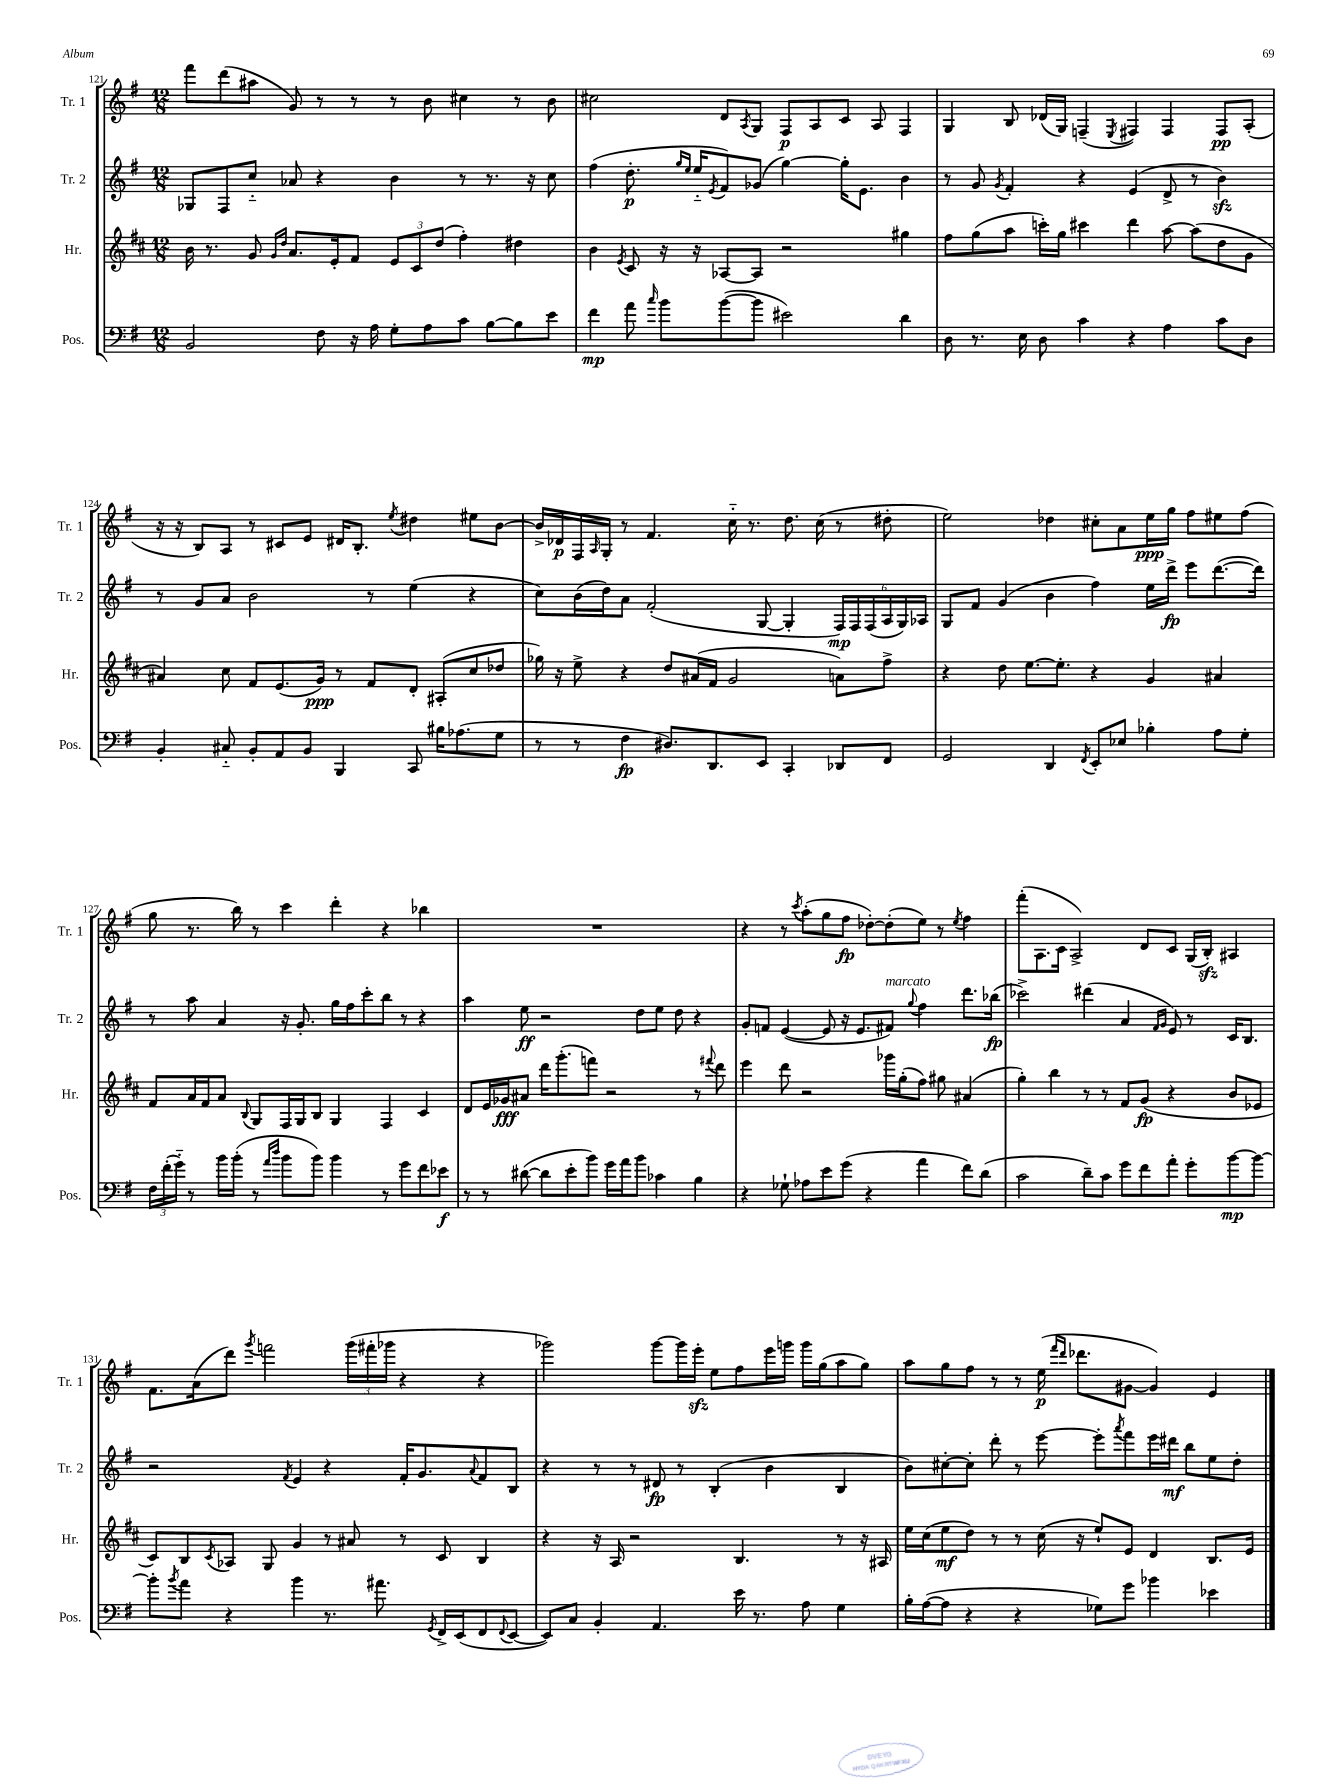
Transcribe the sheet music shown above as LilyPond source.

<<
\new StaffGroup <<
\new Staff = "s0" \with { instrumentName = "Tr. 1" shortInstrumentName = "Tr. 1" } {
    \clef treble \key g \major \numericTimeSignature \time 12/8
    fis'''8 d'''8( ais''8 g'8) r8 r8 r8 b'8 cis''4 r8 b'8 |
    cis''2 d'8 \acciaccatura { a8 } g8 fis8\p a8 c'8 a8 fis4 |
    g4 b8 des'16( g16) f4--( \acciaccatura { e8 } fis4) fis4 fis8\pp a8-.( |
    r16 r16 b8) a8 r8 cis'8 e'8 dis'16 b8.-. \acciaccatura { e''8 } dis''4 eis''8 b'8~ |
    b'16-> des'16\p fis16 \grace { a16 } g16-. r8 fis'4. c''16-_ r8. d''8. c''16( r8 dis''8-. |
    e''2) des''4 cis''8-. a'8 e''16\ppp g''16 fis''8 eis''8 fis''8( |
    g''8 r8. b''16) r8 c'''4 d'''4-. r4 bes''4 |
    R1. |
    r4 r8 \acciaccatura { c'''8 } a''8-.( g''8 fis''8\fp des''8~-.) des''8-.( e''8) r8 \acciaccatura { e''8 } fis''4 |
    fis'''8-.( a8. c'16 a2->) d'8 c'8 g16( b16-.\sfz) ais4 |
    fis'8. a'16( d'''8) \acciaccatura { g'''8 } f'''2 \tuplet 3/2 { g'''16( fis'''16-. ges'''16 } r4 r4 |
    ges'''2) ges'''8~ ges'''16 e'''16-.\sfz e''8 fis''8 e'''16 g'''16 g'''16 g''16( a''8 g''8) |
    a''8 g''8 fis''8 r8 r8 e''16\p( \grace { fis'''16 d'''16 } des'''8. gis'8~ gis'4) e'4 \bar "|." |
}
\new Staff = "s1" \with { instrumentName = "Tr. 2" shortInstrumentName = "Tr. 2" } {
    \clef treble \key g \major \numericTimeSignature \time 12/8
    ges8 fis8 c''8-_ aes'8 r4 b'4 r8 r8. r16 c''8 |
    fis''4( d''8.-.\p \grace { g''16 e''16 } e''16-_ \acciaccatura { e'8 } fis'8) ges'8( g''4~) g''16-. e'8. b'4 |
    r8 g'8 \acciaccatura { g'8 } fis'4-. r4 e'4( d'8-> r8 b'4\sfz) |
    r8 g'8 a'8 b'2 r8 e''4( r4 |
    c''8) b'16( d''16) a'8 fis'2-.( g8~ g4-. \tuplet 6/4 { fis16\mp) fis16 fis16( a16 g16) aes16 } |
    g8 fis'8 g'4( b'4 fis''4) e''16 d'''16->\fp e'''8 d'''8.~( d'''16) |
    r8 a''8 a'4 r16 g'8.-. g''16 fis''16 c'''8-. b''8 r8 r4 |
    a''4 e''8\ff r2 d''8 e''8 d''8 r4 |
    g'8-. f'8 e'4~( e'8 r16 e'8. fis'8^\markup { \italic "marcato" }) \appoggiatura { g''8 } fis''4 d'''8. bes''16\fp( |
    ces'''2->) dis'''4( a'4 \grace { fis'16 g'16 } e'8) r8 c'16 b8. |
    r2 \acciaccatura { fis'8 } e'4 r4 fis'16-. g'8. \appoggiatura { a'8 } fis'8 b8 |
    r4 r8 r8 dis'8\fp r8 b4-.( b'4 b4 |
    b'8) cis''8~-. cis''8-. d'''8-. r8 e'''8~ e'''8-. \acciaccatura { a'''8 } fis'''8 e'''16 dis'''16\mf b''8 e''8 d''8-. \bar "|." |
}
\new Staff = "s2" \with { instrumentName = "Hr." shortInstrumentName = "Hr." } {
    \clef treble \key d \major \numericTimeSignature \time 12/8
    b'16 r8. g'8 \grace { g'16 d''16 } a'8. e'16-. fis'8 \tuplet 3/2 { e'8 cis'8 d''8( } fis''4-.) dis''4 |
    b'4 \acciaccatura { e'8 } cis'8 r16 r16 aes8~ aes8 r2 gis''4 |
    fis''8 g''8( a''8 c'''16-.) g''16 cis'''4 d'''4 a''8~ a''8( d''8 g'8 |
    ais'4) cis''8 fis'8 e'8.( g'16\ppp) r8 fis'8 d'8-. ais8-.( cis''8 des''8 |
    ges''16) r16 e''8-> r4 d''8 ais'16( fis'16 g'2 a'8) fis''8-> |
    r4 d''8 e''8.~ e''8.-. r4 g'4 ais'4 |
    fis'8 a'16 fis'16 a'8 \appoggiatura { b8 } g8 fis16 g16 b8 g4 fis4 cis'4 |
    d'8 e'16 ges'16\fff ais'8 d'''16 g'''8.-.( f'''8) r2 r8 \appoggiatura { fis'''8 } d'''8 |
    e'''4 d'''8 r2 ges'''16 g''16-.( fis''8) gis''8 ais'4( |
    g''4-.) b''4 r8 r8 fis'8 g'8\fp( r4 b'8 ees'8 |
    cis'8) b8 \acciaccatura { cis'8 } aes8 g8 g'4 r8 ais'8 r8 cis'8 b4 |
    r4 r16 a16 r2 b4. r8 r16 ais16 |
    e''16 cis''16( e''8\mf d''8) r8 r8 cis''16( r16 e''8-!) e'8 d'4 b8. e'16 \bar "|." |
}
\new Staff = "s3" \with { instrumentName = "Pos." shortInstrumentName = "Pos." } {
    \clef bass \key g \major \numericTimeSignature \time 12/8
    b,2 fis8 r16 a16 g8-. a8 c'8 b8~ b8 e'8 |
    fis'4\mp a'8 \grace { c''16 } b'8 b'8~( b'8 eis'2) d'4 |
    d8 r8. e16 d8 c'4 r4 a4 c'8 d8 |
    b,4-. cis8-_ b,8-. a,8 b,8 b,,4 c,8 bis16 aes8.( g8 |
    r8 r8 fis4\fp dis8.) d,8. e,8 c,4-. des,8 fis,8 |
    g,2 d,4 \acciaccatura { fis,8 } e,8-. ees8 bes4-. a8 g8-. |
    \tuplet 3/2 { fis16 fis'16-.( g'16-_) } r8 b'16 b'16-.( r8 \grace { a'16 d''16 } b'8 b'8) b'4 r8 g'8 fis'8 ees'8\f |
    r8 r8 dis'8~( dis'8 e'8-. b'8) g'16 a'16 b'8 ces'4 b4 |
    r4 ges8-! aes8 e'8 g'8( r4 a'4 fis'8) d'8( |
    c'2 d'8--) c'8 g'8 fis'8 a'8-. g'8-. b'8~\mp b'8~ |
    b'8-. \acciaccatura { b'8 } a'8 r4 b'4 r8. ais'8. \acciaccatura { g,8 } fis,16-> e,16( fis,8 \appoggiatura { fis,8 } e,8~ |
    e,8) c8 b,4-. a,4. e'16 r8. a8 g4 |
    b16-. a16~( a8 r4 r4 ges8) g'8 bes'4 ees'4 \bar "|." |
}
>>
>>
\layout { \context { \Score currentBarNumber = #121 } }
